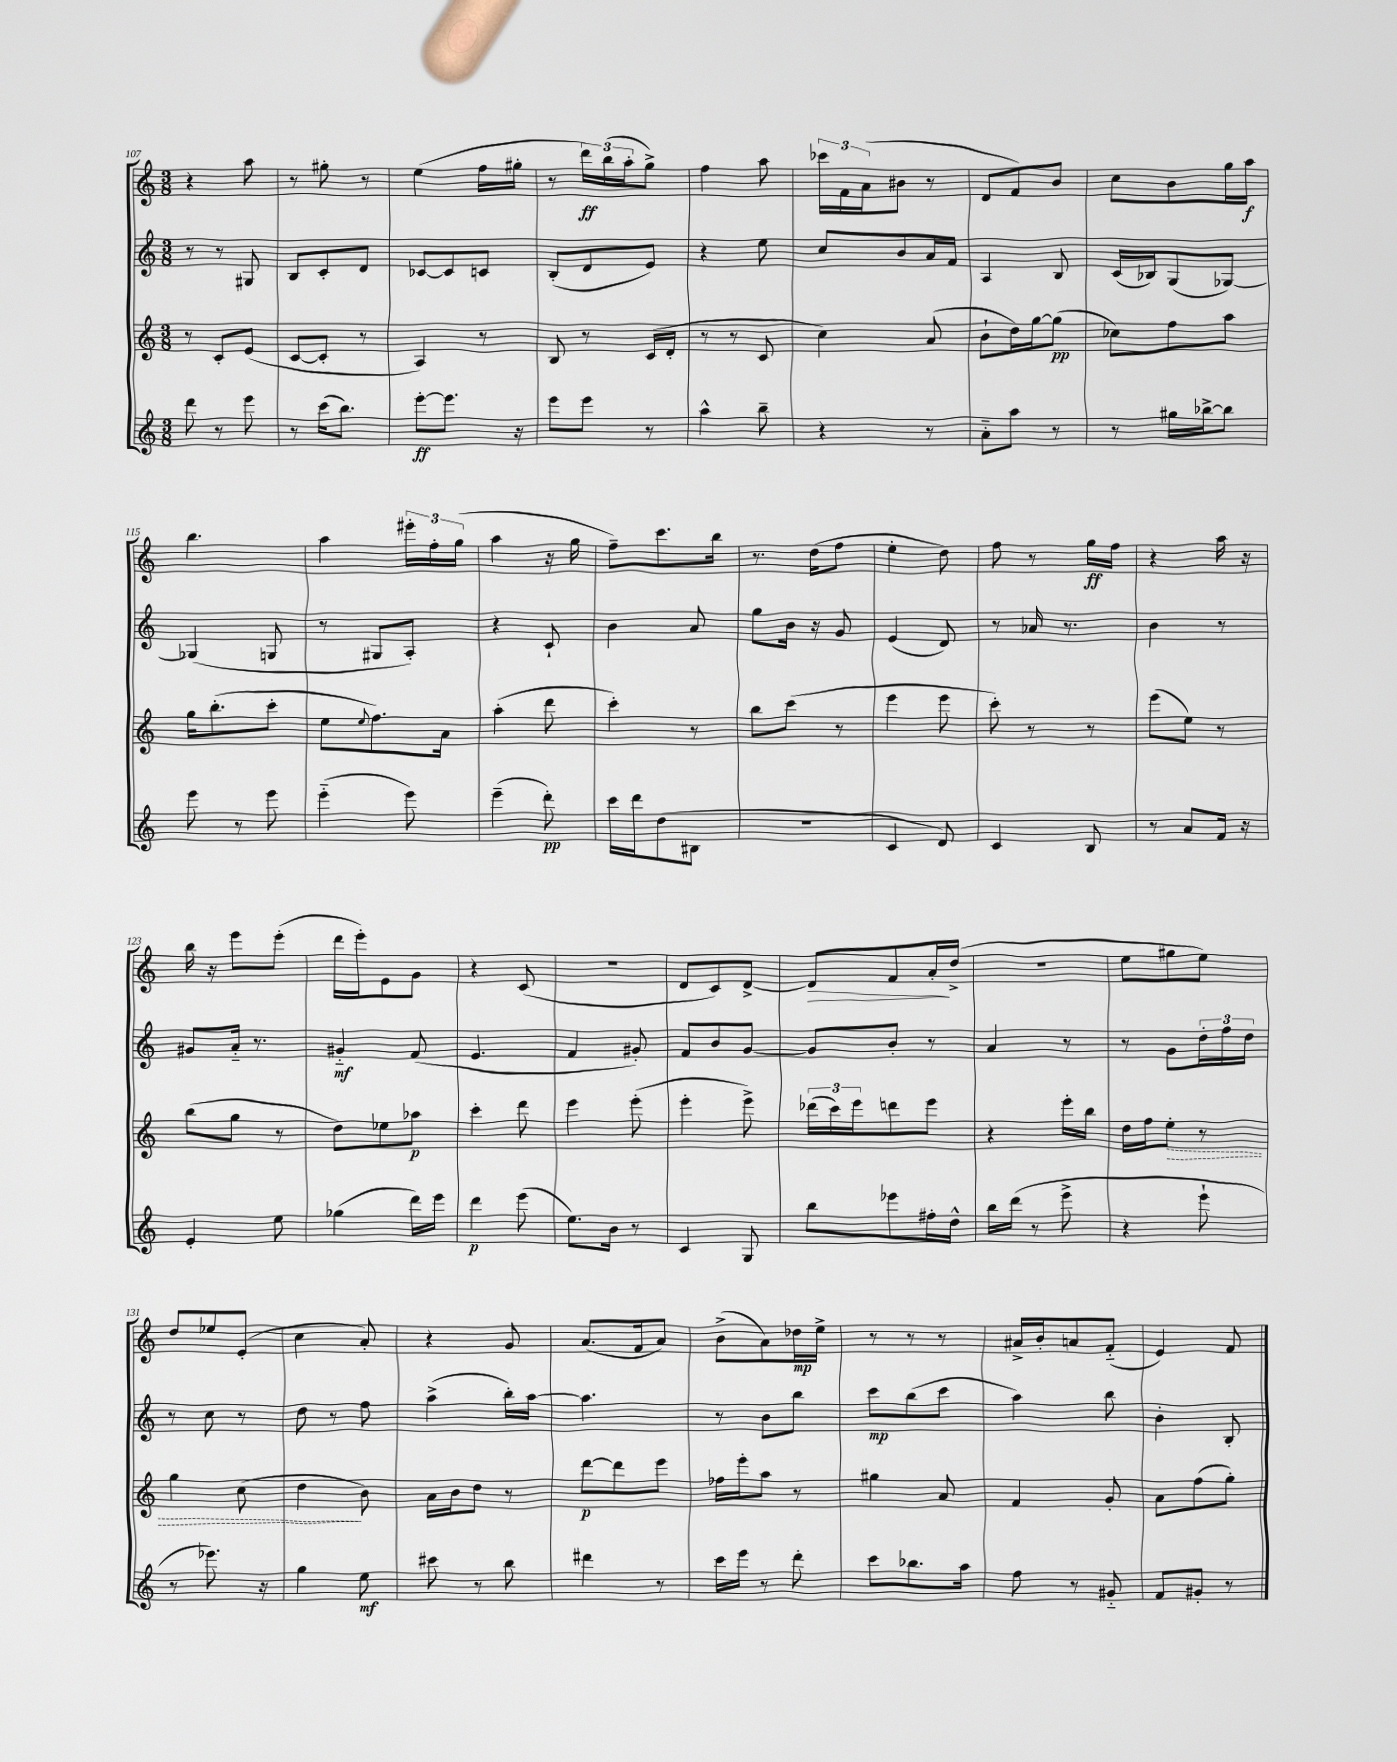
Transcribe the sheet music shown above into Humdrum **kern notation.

**kern	**kern	**kern	**kern
*staff4	*staff3	*staff2	*staff1
*clefG2	*clefG2	*clefG2	*clefG2
*k[]	*k[]	*k[]	*k[]
*M3/8	*M3/8	*M3/8	*M3/8
8ddd	8r	8r	4r
8r	8c'	8r	.
8eee	(8e	8G#	8aa
=	=	=	=
8r	[8c	8B	8r
(16ccc	8c']	8c'	8gg#'
8.bb)	.	.	.
.	8r	8d	8r
=	=	=	=
[8eee'	4A)	[8c-	(4ee
8.eee]	.	8c-]	.
.	8r	8c	16ff
16r	.	.	16gg#'
=	=	=	=
8eee	8B	(8B'	8r
8eee	8r	8d	24ddd)
.	.	.	(24bb
.	.	.	24aa'
8r	(16c	8e)	8gg^)
.	16d'	.	.
=	=	=	=
4aa^^	8r	4r	4ff
.	8r	.	.
8bb~	8c	8ee	8aa
=	=	=	=
4r	4cc)	8cc	24ccc-
.	.	.	24f
.	.	.	(24a
.	.	8b	8b#
8r	(8a	16a	8r
.	.	16f	.
=	=	=	=
8a'~	8b`	4A	8d
8aa	16dd)	.	8f)
.	[16gg	.	.
8r	(8gg]	8B	8b
=	=	=	=
8r	8cc-)	(16c	8cc
.	.	16B-)	.
16gg#	8ff	(8G	8b
[16bb-^	.	.	.
8bb-]	8aa	[8G-)	16gg
.	.	.	16aa
=	=	=	=
8eee	16gg	(4G-]	4.bb
.	(8.bb'	.	.
8r	.	.	.
8eee	8ccc'	8G	.
=	=	=	=
(4eee'~	8ee	8r	4aa
.	8qqee	.	.
.	8.ff)	8G#	.
8eee)	.	8A')	24eee#'
.	.	.	24ff'
.	16a	.	.
.	.	.	(24gg
=	=	=	=
(4eee~	(4aa'	4r	4aa
8ddd')	8ddd	8c`	16r
.	.	.	16gg
=	=	=	=
16ccc	4ccc')	4b	8ff~)
16ddd	.	.	.
(8dd	.	.	8.ccc
8B#	8r	8a	.
.	.	.	16bb
=	=	=	=
4.r	8bb	8gg	8.r
.	(8ccc	16b	.
.	.	16r	(16dd
.	8r	8g	8ff
=	=	=	=
4c	4eee	(4e	4ee'
8d)	8eee	8d)	8dd)
=	=	=	=
4c	8ccc')	8r	8ff
.	8r	16a-	8r
.	.	8.r	.
8B	8r	.	16gg
.	.	.	16ff
=	=	=	=
8r	(8eee	4b	4r
8a	8ee)	.	.
16f	8r	8r	16aa
16r	.	.	16r
=	=	=	=
4e'	(8bb	8g#	16bb
.	.	.	16r
.	8gg	16a'~	8eee
.	.	8.r	.
8ee	8r	.	(8eee'
=	=	=	=
(4gg-	8dd)	4g#'~	16ddd
.	.	.	16eee')
.	8ee-	.	8e
16ddd)	8aa-	(8f	8g
16eee	.	.	.
=	=	=	=
4ddd	4ccc'	4.e	4r
(8eee	8ddd	.	(8c
=	=	=	=
8.ee)	4eee	4f	4.r
16b	.	.	.
8r	(8eee'	8g#')	.
=	=	=	=
4c	4eee'	8f	8d
.	.	8b	8c)
8G	8eee^)	[8g	[8d^
=	=	=	=
8bb	(24ddd-	8g]	8d]
.	24ccc)	.	.
.	24eee	.	.
8eee-	8ddd	8b'	8f
16ff#'	8eee	8r	16a'
16dd^^	.	.	(16dd^
=	=	=	=
16bb	4r	4a	4.r
(16ddd	.	.	.
8r	.	.	.
8eee^	16eee'	8r	.
.	16bb	.	.
=	=	=	=
4r	16dd	8r	8ee
.	16ff	.	.
.	8ee'	8g	8gg#
8eee`	8r	24dd'	8ee)
.	.	24ff	.
.	.	24dd	.
=	=	=	=
8r	4gg	8r	8dd
8.eee-)	.	8cc	8ee-
.	(8cc	8r	(8e'
16r	.	.	.
=	=	=	=
4gg	4dd	8dd	4cc
.	.	8r	.
8ee	8b)	8ff	8a')
=	=	=	=
8ccc#	16a	(4aa^	4r
.	16b	.	.
8r	8dd	.	.
8bb	8r	16bb')	8g
.	.	[16aa	.
=	=	=	=
4ddd#	[8ddd	4.aa]	(8.a
.	8ddd]	.	.
.	.	.	16f
8r	8eee	.	8a)
=	=	=	=
16ccc	16ff-	8r	(8b^
16eee	16eee'	.	.
8r	8aa	8b	8a)
8ddd'	8r	8bb	16dd-
.	.	.	16ee^
=	=	=	=
8ccc	4gg#	8ccc	8r
8.bb-	.	(8bb	8r
.	8a	8ccc	8r
16aa	.	.	.
=	=	=	=
8ff	4f	4aa)	16a#^
.	.	.	16b'
8r	.	.	8a
8g#'~	8g'	8bb	(8f'~
=	=	=	=
8f	8a	4b'	4e)
8g#'	(8ff	.	.
8r	8gg')	8B'	8f
==	==	==	==
*-	*-	*-	*-
